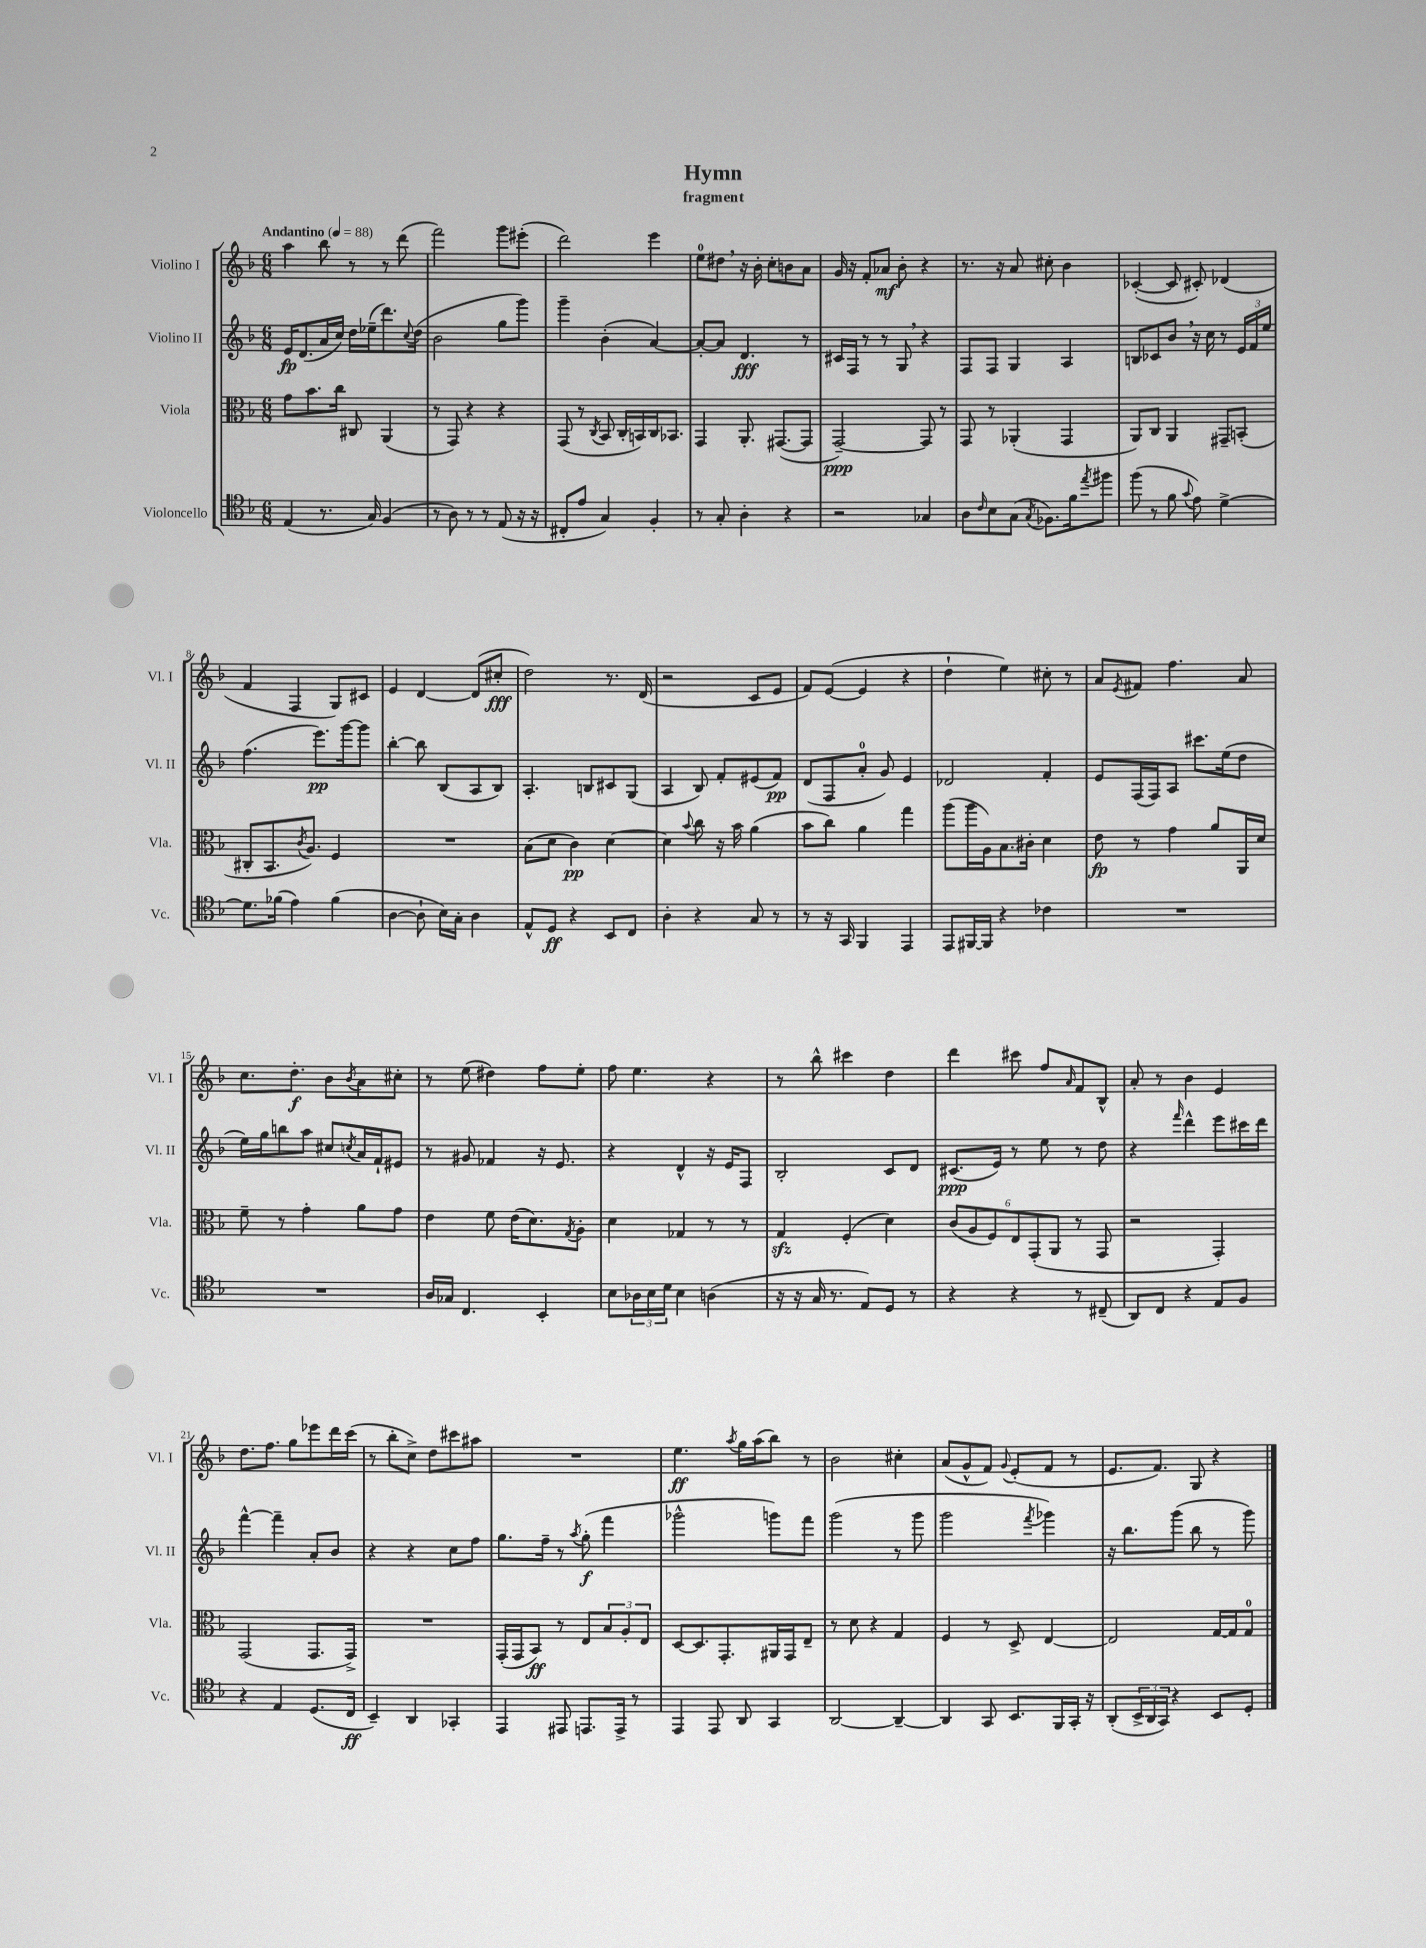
\header { title = "Hymn" subtitle = "fragment" }
<<
\new StaffGroup <<
\new Staff = "s0" \with { instrumentName = "Violino I" shortInstrumentName = "Vl. I" } {
    \clef treble \key f \major \numericTimeSignature \time 6/8 \tempo "Andantino" 4 = 88
    a''4 bes''8 r8 r8 d'''8( |
    f'''2) g'''8 eis'''8-.( |
    d'''2) e'''4 |
    e''8-0 dis''8 \breathe r16 bes'16-. c''8-. b'8 a'8 |
    g'16 r16 f'8-. aes'8\mf bes'8-. r4 |
    r8. r16 a'8 cis''8-. bes'4 |
    ces'4~-.( ces'8 cis'8-.) des'4( |
    f'4 f4 g8) cis'8 |
    e'4 d'4~ d'8( cis''8-.\fff |
    d''2) r8. d'16( |
    r2 c'8 e'8 |
    f'8) e'8~( e'4 r4 |
    d''4-! e''4) cis''8-. r8 |
    a'8 \acciaccatura { e'8 } fis'8 f''4. a'8 |
    c''8. d''8.-.\f bes'8 \acciaccatura { bes'8 } a'8 cis''8-. |
    r8 e''8( dis''4) f''8 e''8-. |
    f''8 e''4. r4 |
    r8 bes''8-^ cis'''4 d''4 |
    d'''4 cis'''8 f''8 \grace { a'16 } f'8 bes8-^ |
    a'8-. r8 bes'4 e'4 |
    d''8. f''8. g''8 ees'''8 d'''16 c'''16( |
    r8 bes''8-. c''8->) d''8 cis'''8 ais''8 |
    R2. |
    e''4.\ff \acciaccatura { a''8 } g''16 a''16( bes''8) r8 |
    bes'2 cis''4-. |
    a'8( g'8-^ f'8) \appoggiatura { g'8 } e'8-.( f'8 r8 |
    e'8. f'8.) g8 r4 \bar "|." |
}
\new Staff = "s1" \with { instrumentName = "Violino II" shortInstrumentName = "Vl. II" } {
    \clef treble \key f \major \numericTimeSignature \time 6/8
    e'16\fp d'8.( a'16 c''16) d''16 ees''16--( d'''8.) \appoggiatura { c''8 } d''16( |
    bes'2 g''8 g'''8) |
    g'''4-- bes'4-.( a'4~) |
    a'8~-. a'8 d'4.\fff r8 |
    cis'16 f16 r8 r8 g8 \breathe r4 |
    f8 f8 g4 a4 |
    b8 ces'8 bes'8 \breathe r16 c''16 r8 \tuplet 3/2 { e'16 f'16 e''16 } |
    f''4.( e'''8.\pp) g'''16~ g'''8 |
    bes''4~-. bes''8 bes8( a8 bes8) |
    a4.-. b8 cis'8 g8( |
    a4 bes8) f'8-. eis'8( f'8\pp) |
    d'8( f8 a'8-0-. g'8) e'4 |
    des'2 f'4-. |
    e'8 f16( f16) a8 cis'''8. e''16( d''8 |
    e''16) g''16 b''8 a''8 cis''8 \acciaccatura { c''8 } a'16 f'16-! eis'8 |
    r8 gis'8 fes'4 r16 e'8. |
    r4 d'4-^ r16 e'16 f8 |
    bes2-. c'8 d'8 |
    cis'8.\ppp( e'16) r8 e''8 r8 d''8 |
    r4 \grace { f'''16 } d'''4-^ e'''8 cis'''16 d'''16 |
    f'''4~-^ f'''4-- a'8-. bes'8 |
    r4 r4 c''8 f''8 |
    g''8. f''16-- r8 \acciaccatura { a''8 } g''8-.\f( f'''4 |
    ges'''2-^ g'''8) f'''8 |
    g'''2( r8 g'''8 |
    g'''2 \acciaccatura { f'''8 } ges'''4) |
    r16 bes''8. g'''8( bes''8 r8 g'''8) \bar "|." |
}
\new Staff = "s2" \with { instrumentName = "Viola" shortInstrumentName = "Vla." } {
    \clef alto \key f \major \numericTimeSignature \time 6/8
    g'8 bes'8. c''16 cis8 a,4( |
    r8 g,8) r4 r4 |
    g,8( r8 \acciaccatura { c8 } bes,8 c16-. b,16) c16 bes,8. |
    g,4 a,8.-. gis,8.~( gis,8 |
    g,2~--\ppp) g,8 r8 |
    g,8 r8 aes,4-.( g,4 |
    a,8) c8 a,4 gis,8-- b,8-.( |
    cis8-. bes,8. \acciaccatura { c'8 } a8.) f4 |
    R2. |
    bes8( d'8 c'4\pp) d'4~ |
    d'4 \appoggiatura { bes'8 } c''8 r16 bes'16 a'4( |
    bes'8 c''8) a'4 g''4 |
    a''8( a''16 a16) bes8. cis'16-. d'4 |
    e'8\fp r8 g'4 a'8 a,16 d'16 |
    f'8-- r8 g'4-. a'8 g'8 |
    e'4 f'8 e'16( d'8.) \acciaccatura { g8 } a8-. |
    d'4 ges4 r8 r8 |
    g4\sfz f4-.( d'4) |
    \tuplet 6/4 { c'8( a8 f8) e8 g,8-.( a,8 } r8 g,8 |
    r2 g,4-.) |
    g,2( g,8. g,16->) |
    R2. |
    g,16-.( g,16 bes,8\ff) r8 e8 \tuplet 3/2 { bes8 a8-. e8 } |
    d8~ d8. g,8.-. ais,16 g,16 e8-- |
    r8 d'8 r4 g4 |
    f4 r8 d8-> e4~ |
    e2 g16~ g16 g8-0 \bar "|." |
}
\new Staff = "s3" \with { instrumentName = "Violoncello" shortInstrumentName = "Vc." } {
    \clef tenor \key f \major \numericTimeSignature \time 6/8
    e4( r8. g16) f4( |
    r8 a8) r8 r8 e8( r16 r16 |
    cis8-. e'8 g4) f4-. |
    r8 g8-. a4-. r4 |
    r2 ges4 |
    a8 \grace { c'16 } bes8 g8( \acciaccatura { g8 } fes8.) f'16 \acciaccatura { e''8 } fis''8 |
    f''8( r8 f'8 \appoggiatura { g'8 } e'8) d'4~-> |
    d'8. fes'16( e'4) fes'4( |
    a4~ a8-! bes16) g16-. a4 |
    e8-^ d8\ff r4 bes,8 c8 |
    a4-. r4 g8 r8 |
    r8 r16 g,16 f,4 e,4 |
    e,8 fis,16~ fis,16 r4 ces'4 |
    R2. |
    R2. |
    a16 ges16 c4. bes,4-. |
    bes8 \tuplet 3/2 { aes16 bes16 d'16 } bes4 a4( |
    r16 r16 g16 r8. e8) d8 r8 |
    r4 r4 r8 cis8--( |
    a,8) c8 r4 e8 f8 |
    r4 e4 d8.( c16\ff |
    bes,4--) a,4 ges,4-. |
    e,4 eis,8 e,8. e,16-> r8 |
    e,4 e,8 a,8 g,4 |
    a,2~ a,4~-- |
    a,4 g,8 bes,8. f,16 g,16-. r16 |
    a,8-.( \tuplet 3/2 { bes,16-> a,16 g,16) } r4 bes,8 d8-. \bar "|." |
}
>>
>>
